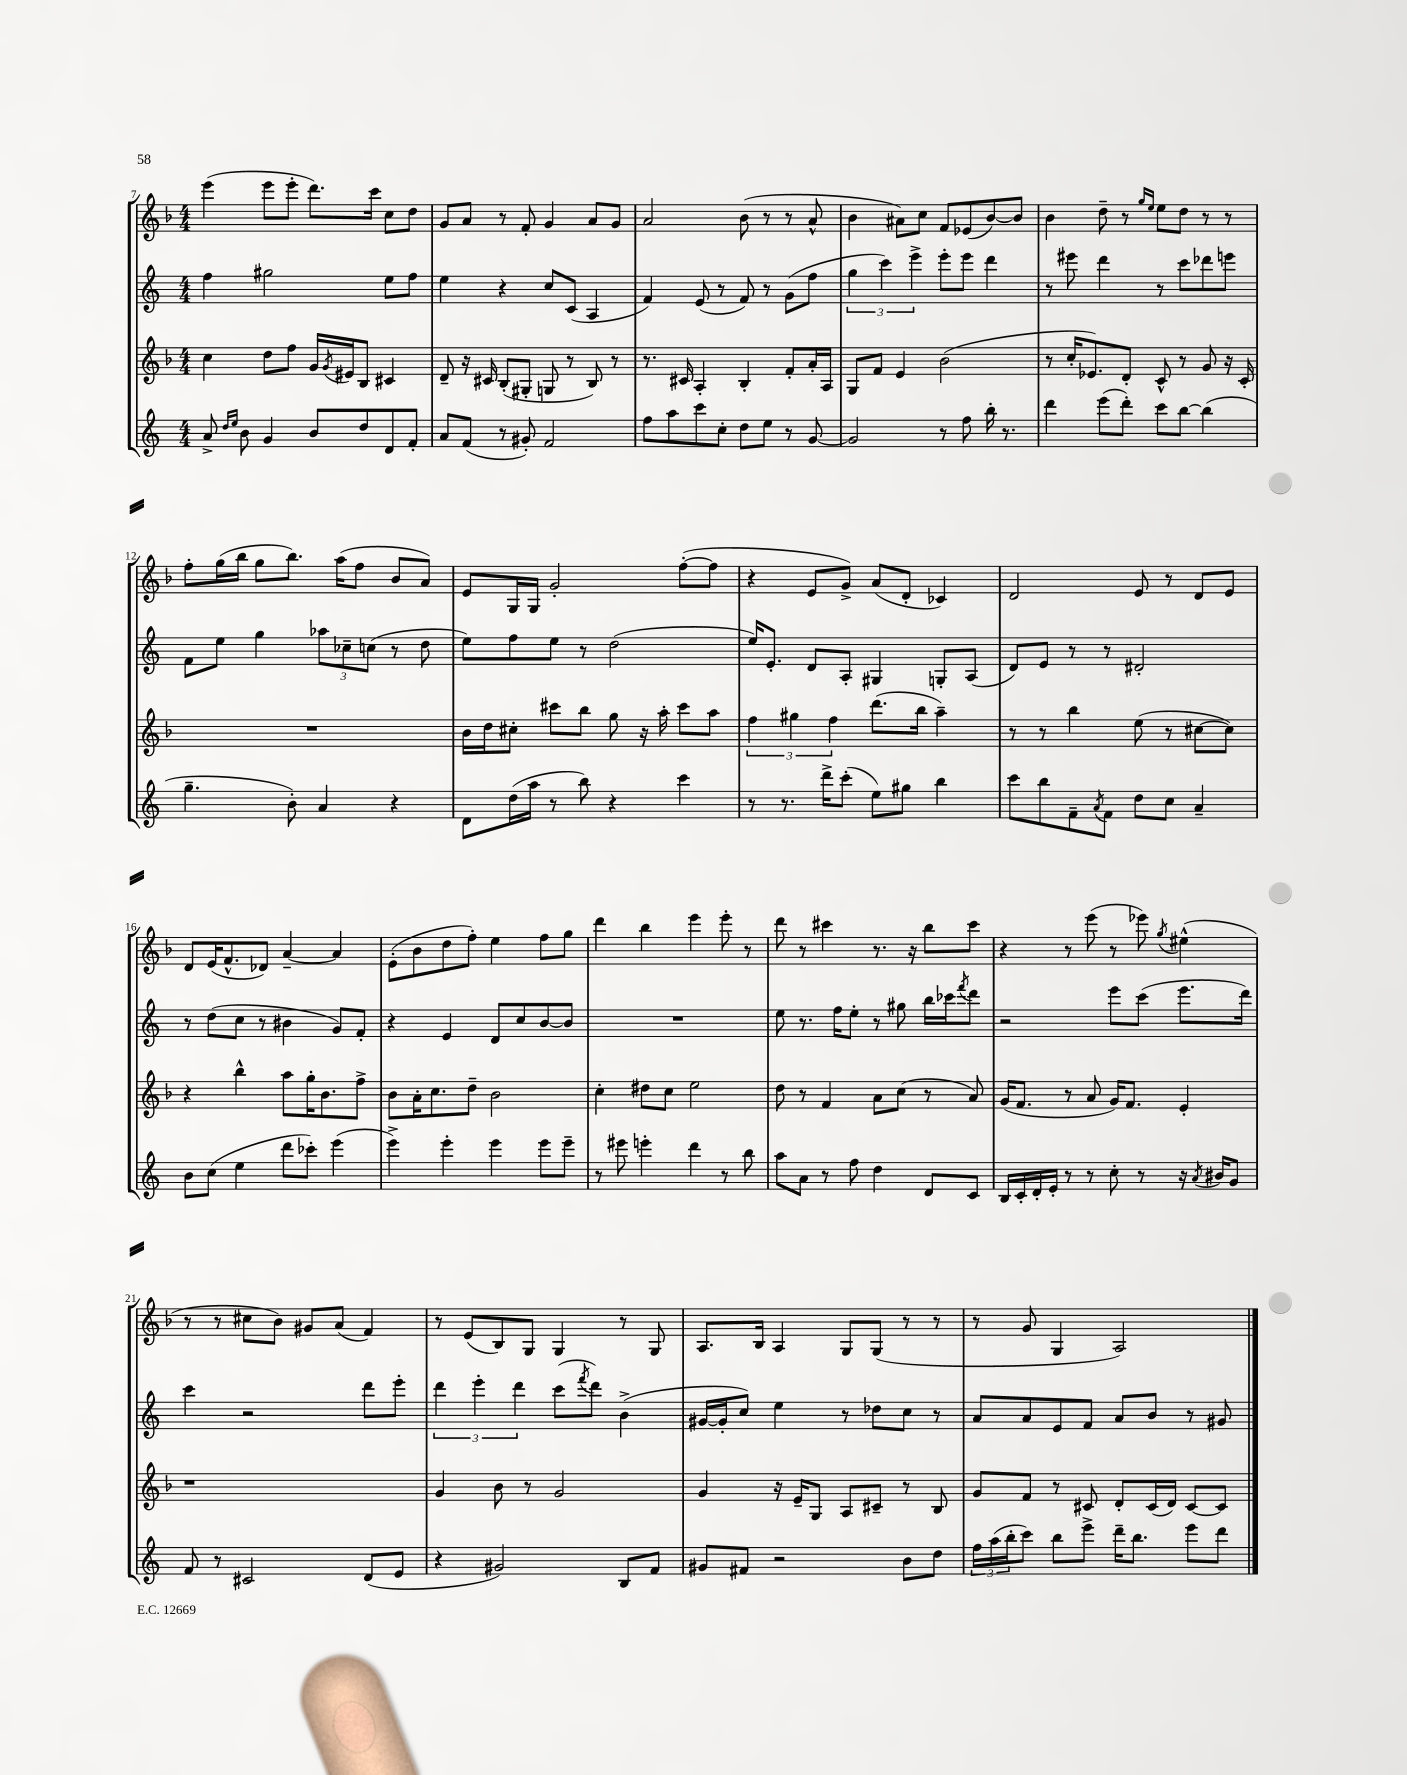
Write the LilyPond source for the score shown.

<<
\new StaffGroup <<
\new Staff = "s0" {
    \clef treble \key f \major \numericTimeSignature \time 4/4
    e'''4( e'''8 e'''8-. d'''8.) c'''16 c''8 d''8 |
    g'8 a'8 r8 f'8-. g'4 a'8 g'8 |
    a'2 bes'8( r8 r8 a'8-^ |
    bes'4 ais'8) c''8 f'8 ees'8( bes'8~) bes'8 |
    bes'4 d''8-- r8 \grace { g''16 e''16 } e''8 d''8 r8 r8 |
    f''8-. g''16( bes''16 g''8 bes''8.) a''16( f''8 bes'8 a'8) |
    e'8 g16 g16 g'2-. f''8~-.( f''8 |
    r4 e'8 g'8->) a'8( d'8-. ces'4) |
    d'2 e'8 r8 d'8 e'8 |
    d'8 e'16( f'8.-^ des'8) a'4~-- a'4 |
    e'8-.( bes'8 d''8 f''8-.) e''4 f''8 g''8 |
    d'''4 bes''4 e'''4 e'''8-. r8 |
    d'''8 r8 cis'''4 r8. r16 bes''8 cis'''8 |
    r4 r8 e'''8( r8 ees'''8) \acciaccatura { g''8 } eis''4-^( |
    r8 r8 cis''8 bes'8) gis'8 a'8( f'4) |
    r8 e'8( bes8) g8 g4 r8 g8 |
    a8. bes16 a4 g8 g8( r8 r8 |
    r8 g'8 g4 a2) \bar "|." |
}
\new Staff = "s1" {
    \clef treble \key c \major \numericTimeSignature \time 4/4
    f''4 gis''2 e''8 f''8 |
    e''4 r4 c''8 c'8( a4 |
    f'4) e'8( r8 f'8) r8 g'8( f''8 |
    \tuplet 3/2 { g''4 c'''4) e'''4-> } e'''8-. e'''8 d'''4 |
    r8 eis'''8 d'''4 r8 c'''8 des'''8 e'''8 |
    f'8 e''8 g''4 \tuplet 3/2 { aes''8 ces''8-- c''8( } r8 d''8 |
    e''8) f''8 e''8 r8 d''2( |
    e''16) e'8.-. d'8 a8-. gis4 g8-. a8( |
    d'8) e'8 r8 r8 dis'2-. |
    r8 d''8( c''8 r8 bis'4 g'8) f'8-. |
    r4 e'4 d'8 c''8 b'8~ b'8 |
    R1 |
    e''8 r8. f''16 e''8-. r8 gis''8 b''16 ces'''16 \acciaccatura { f'''8 } d'''8 |
    r2 e'''8 c'''8( e'''8. d'''16) |
    c'''4 r2 d'''8 e'''8-. |
    \tuplet 3/2 { d'''4 e'''4-. d'''4 } c'''8( \acciaccatura { f'''8 } d'''8) b'4->( |
    gis'16~ gis'16-. c''8) e''4 r8 des''8 c''8 r8 |
    a'8 a'8 e'8 f'8 a'8 b'8 r8 gis'8 \bar "|." |
}
\new Staff = "s2" {
    \clef treble \key f \major \numericTimeSignature \time 4/4
    c''4 d''8 f''8 g'16 \acciaccatura { g'8 } eis'16 bes8 cis'4 |
    d'8-- r16 cis'16 bes8-.( gis8-. g8 r8 bes8) r8 |
    r8. cis'16 a4-. bes4-. f'8-. a'16-. a16 |
    g8 f'8 e'4 bes'2( |
    r8 c''16-. ees'8.) d'8-. c'8-^ r8 g'8 r16 c'16-. |
    R1 |
    bes'16 d''16 cis''8-. cis'''8 bes''8 g''8 r16 a''16-. cis'''8 a''8 |
    \tuplet 3/2 { f''4 gis''4 f''4 } d'''8.( bes''16 a''4--) |
    r8 r8 bes''4 e''8( r8 cis''8~ cis''8) |
    r4 bes''4-^ a''8 g''16-. bes'8. f''8-> |
    bes'8 a'16-. c''8. d''8-- bes'2 |
    c''4-. dis''8 c''8 e''2 |
    d''8 r8 f'4 a'8 c''8( r8 a'8) |
    g'16( f'8. r8 a'8 g'16) f'8. e'4-. |
    r1 |
    g'4 bes'8 r8 g'2 |
    g'4 r16 e'16-- g8 a8 cis'8-- r8 bes8 |
    g'8 f'8 r8 cis'8 d'8-. cis'16( d'16) cis'8~ cis'8 \bar "|." |
}
\new Staff = "s3" {
    \clef treble \key c \major \numericTimeSignature \time 4/4
    a'8-> \grace { d''16 e''16 } b'8 g'4 b'8 d''8 d'8 f'8-. |
    a'8 f'8( r8 gis'8-.) f'2 |
    f''8 a''8 c'''8 c''8-. d''8 e''8 r8 g'8~ |
    g'2 r8 f''8 b''16-. r8. |
    d'''4 e'''8( d'''8-.) c'''8 b''8~ b''4( |
    g''4.-- b'8-.) a'4 r4 |
    d'8 d''16( a''16 r8 b''8) r4 c'''4 |
    r8 r8. d'''16-> c'''8-.( e''8) gis''8 b''4 |
    c'''8 b''8 f'8-- \acciaccatura { a'8 } f'8 d''8 c''8 a'4-- |
    b'8 c''8( e''4 d'''8 ces'''8-.) e'''4( |
    e'''4->) e'''4-. e'''4 e'''8 e'''8-- |
    r8 eis'''8 e'''4-. d'''4 r8 b''8 |
    a''8 a'8 r8 f''8 d''4 d'8 c'8 |
    b16 c'16-. d'16-. e'16-. r8 r8 c''8-. r8 r16 \acciaccatura { a'8 } bis'16 g'8 |
    f'8 r8 cis'2 d'8( e'8 |
    r4 gis'2) b8 f'8 |
    gis'8 fis'8 r2 b'8 d''8 |
    \tuplet 3/2 { f''16 a''16( b''16-. } c'''8) b''8 e'''8-> d'''16-- b''8. e'''8 d'''8 \bar "|." |
}
>>
>>
\layout { \context { \Score currentBarNumber = #7 } }
